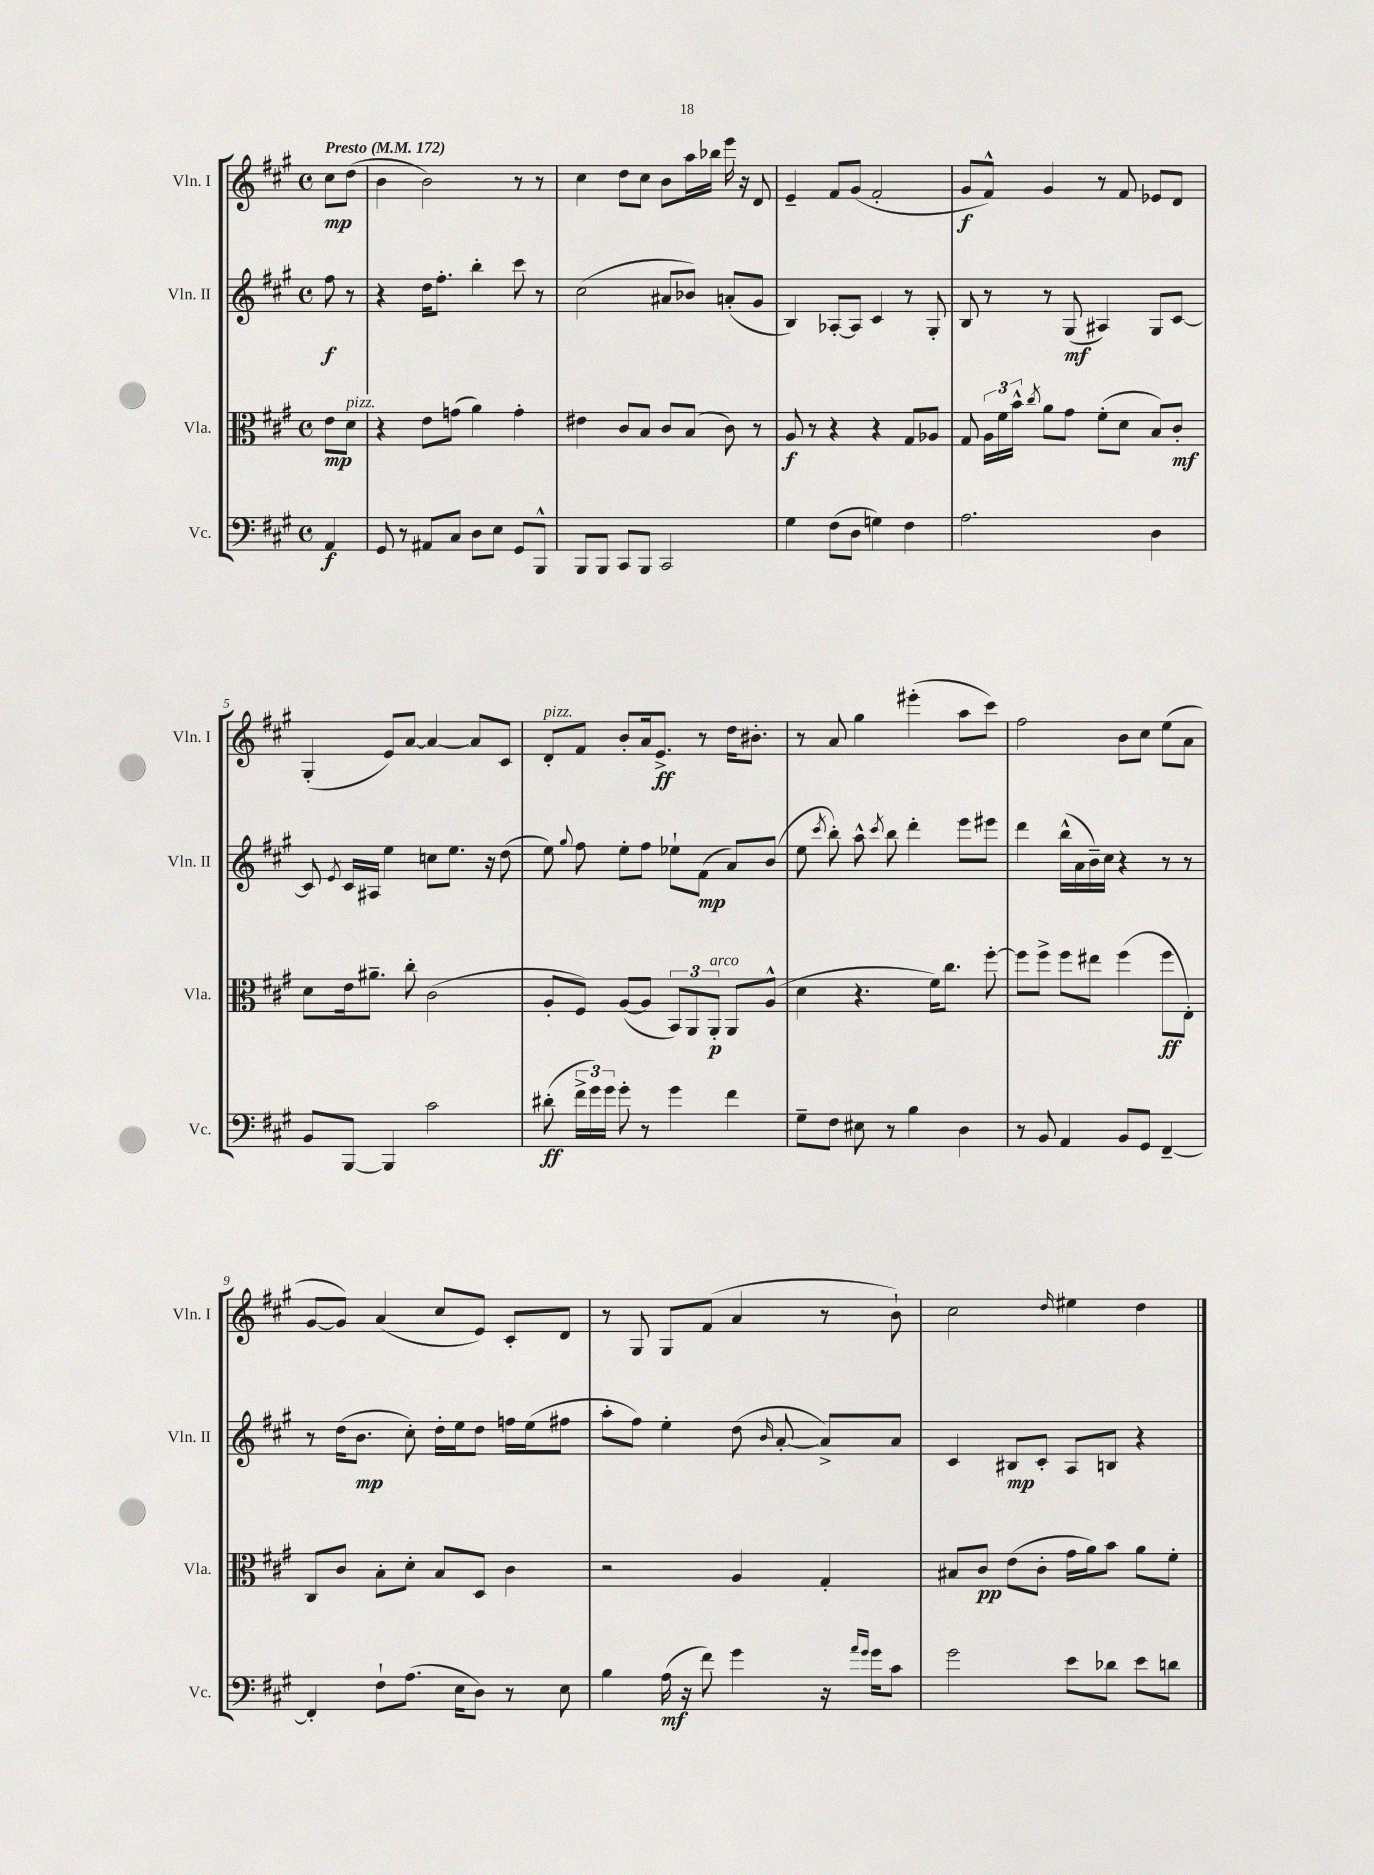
<<
\new StaffGroup <<
\new Staff = "s0" \with { instrumentName = "Vln. I" shortInstrumentName = "Vln. I" } {
    \clef treble \key a \major \defaultTimeSignature \time 4/4 \partial 4 \tempo "Presto" 4 = 172
    \autoBeamOff cis''8[\mp d''8]( |
    b'4 b'2) r8 r8 |
    cis''4 d''8[ cis''8] b'8[ a''16 bes''16] e'''16 r16 d'8 |
    e'4-- fis'8[ gis'8]( fis'2-. |
    gis'8[\f fis'8]-^) gis'4 r8 fis'8 ees'8[ d'8] |
    gis4-.( e'8[) a'8]~ a'4~ a'8[ cis'8] |
    d'8[-.^\markup { \italic "pizz." } fis'8] b'8[-. a'16 e'8.]->\ff r8 d''16[ bis'8.]-. |
    r8 a'8 gis''4 eis'''4-.( a''8[ cis'''8]) |
    fis''2 b'8[ cis''8] e''8[( a'8] |
    gis'8[~ gis'8]) a'4( cis''8[ e'8]) cis'8[-. d'8] |
    r8 gis8 gis8[ fis'8]( a'4 r8 b'8-!) |
    cis''2 \grace { d''16 } eis''4 d''4 \bar "|." |
}
\new Staff = "s1" \with { instrumentName = "Vln. II" shortInstrumentName = "Vln. II" } {
    \clef treble \key a \major \defaultTimeSignature \time 4/4 \partial 4
    \autoBeamOff fis''8\f r8 |
    r4 d''16[ fis''8.]-. b''4-. cis'''8 r8 |
    cis''2( ais'8[ bes'8]) a'8[-.( gis'8] |
    b4) aes8[~-. aes8] cis'4 r8 gis8-. |
    b8 r8 r8 gis8\mf( ais4) gis8[ cis'8]~ |
    cis'8 \acciaccatura { e'8 } cis'16[ ais16] e''4 c''8[ e''8.] r16 d''8( |
    e''8) \appoggiatura { gis''8 } fis''8 e''8[-. fis''8] ees''8[-! fis'8]\mp( a'8[) b'8]( |
    e''8 \acciaccatura { cis'''8 } b''8-.) a''8-^ \acciaccatura { cis'''8 } b''8 d'''4-. e'''8[ eis'''8] |
    d'''4 b''16[-^( a'16 b'16--) cis''16] r4 r8 r8 |
    r8 d''16[( b'8.]\mp cis''8-.) d''16[-. e''16 d''8] f''16[ e''16( fis''8] |
    a''8[-. fis''8]) e''4-. d''8( \grace { b'16 } a'8~-. a'8[->) a'8] |
    cis'4 bis8[\mp cis'8]-. a8[ b8] r4 \bar "|." |
}
\new Staff = "s2" \with { instrumentName = "Vla." shortInstrumentName = "Vla." } {
    \clef alto \key a \major \defaultTimeSignature \time 4/4 \partial 4
    \autoBeamOff e'8[\mp d'8]^\markup { \italic "pizz." } |
    r4 e'8[ g'8]( a'4) g'4-. |
    eis'4 cis'8[ b8] cis'8[ b8]( cis'8) r8 |
    a8\f r8 r4 r4 gis8[ aes8] |
    gis8 \tuplet 3/2 { a16[ fis'16 b'16]-^ } \acciaccatura { cis''8 } a'8[ gis'8] fis'8[-.( d'8] b8[) cis'8]-.\mf |
    d'8[ e'16 ais'8.]-- cis''8-. cis'2( |
    a8[-. fis8]) a8[~( a8] \tuplet 3/2 { b,8[) a,8 a,8]-.\p^\markup { \italic "arco" } } a,8[ a8]-^( |
    d'4 r4. fis'16[) cis''8.] fis''8~-. |
    fis''8[ fis''8]-> fis''8[ eis''8] fis''4( fis''8[\ff e8]-.) |
    cis8[ cis'8] b8[-. d'8]-. b8[ d8] cis'4 |
    r2 a4 gis4-. |
    bis8[ cis'8]\pp e'8[( cis'8]-. gis'16[ a'16) b'8] a'8[ fis'8]-. \bar "|." |
}
\new Staff = "s3" \with { instrumentName = "Vc." shortInstrumentName = "Vc." } {
    \clef bass \key a \major \defaultTimeSignature \time 4/4 \partial 4
    \autoBeamOff a,4\f |
    gis,8 r8 ais,8[ cis8] d8[ e8] gis,8[ b,,8]-^ |
    b,,8[ b,,8] cis,8[ b,,8] cis,2 |
    gis4 fis8[( d8] g4) fis4 |
    a2. d4 |
    b,8[ b,,8]~ b,,4 cis'2 |
    dis'8-.\ff( \tuplet 3/2 { fis'16[-> gis'16) gis'16] } gis'8-. r8 gis'4 fis'4 |
    gis8[-- fis8] eis8 r8 b4 d4 |
    r8 b,8 a,4 b,8[ gis,8] fis,4~-- |
    fis,4-. fis8[-! a8.]( e16[ d8]) r8 e8 |
    b4 a16\mf( r16 fis'8) gis'4 r16 \grace { a'16[ gis'16] } gis'16[ cis'8] |
    gis'2 e'8[ des'8] e'8[ d'8] \bar "|." |
}
>>
>>
